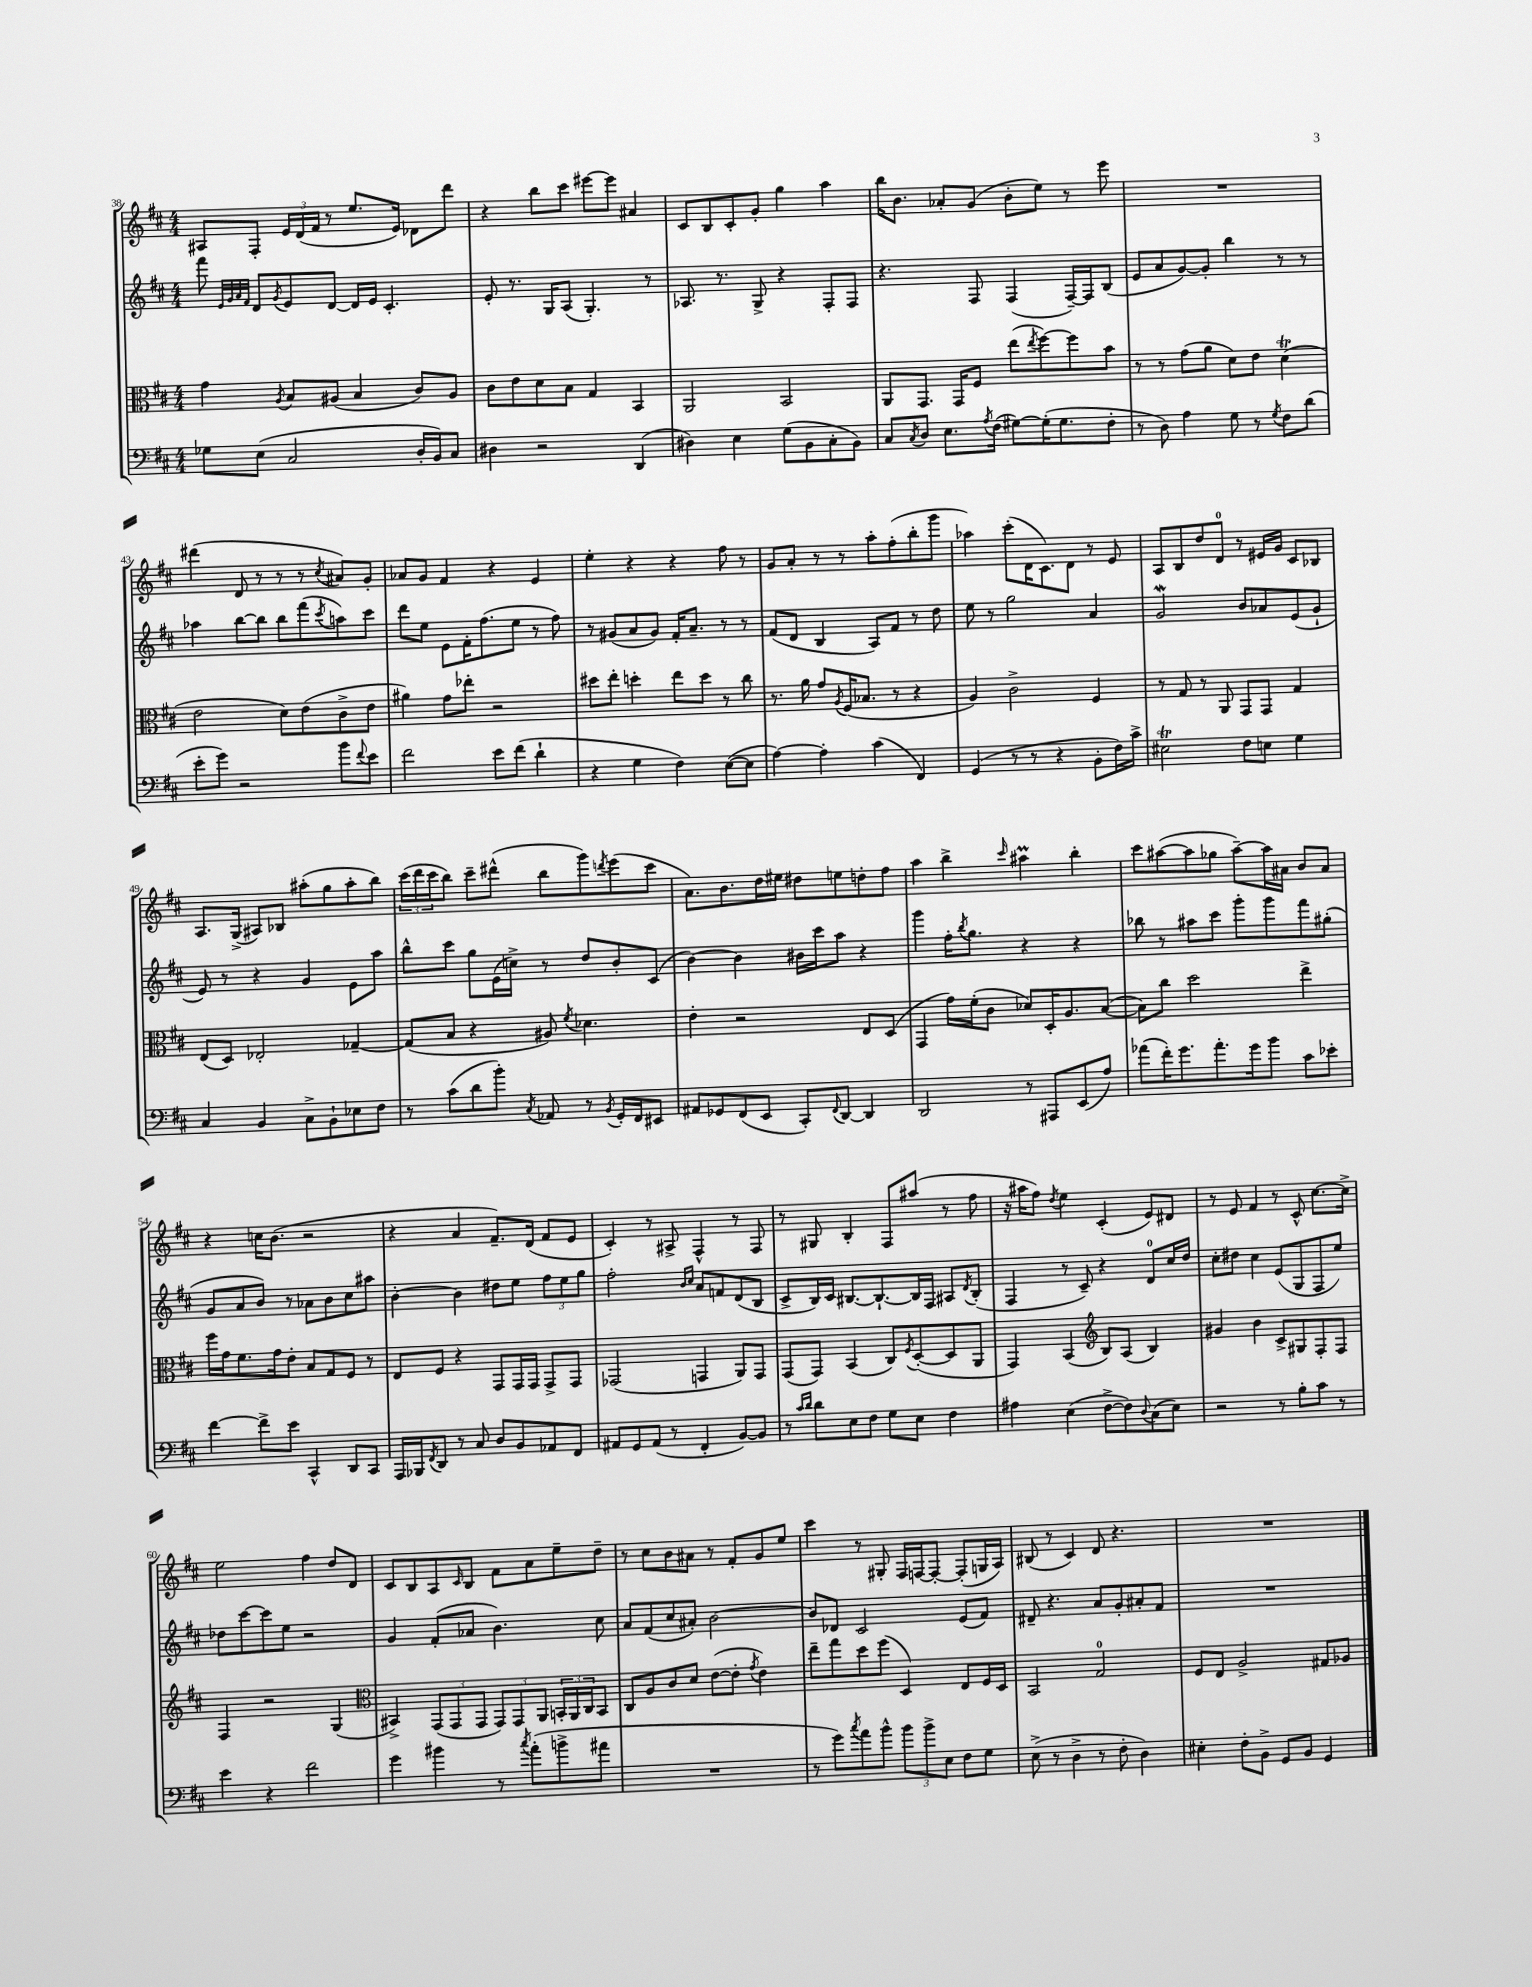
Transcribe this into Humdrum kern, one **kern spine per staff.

**kern	**kern	**kern	**kern
*part4	*part3	*part2	*part1
*staff4	*staff3	*staff2	*staff1
*clefF4	*clefC3	*clefG2	*clefG2
*k[f#c#]	*k[f#c#]	*k[f#c#]	*k[f#c#]
*M4/4	*M4/4	*M4/4	*M4/4
=38	=38	=38	=38
8G-X\L	4g\	8fff#\	8A#X/L
.	.	32qqe/LLL	.
.	.	32qqg/	.
.	.	32qqa/	.
.	.	32qqf#/JJJ	.
(8E\J	.	8d/L	8F#'/J
.	8qA/	8qg/	.
2C#/	8B/L	8e/	24e/LL
.	.	.	(24d/
.	.	.	24f#/JJ
.	(8A#X/J	[8d/J	8r
.	4B/	16d/LL]	8.ee/L
.	.	16e/JJ	.
.	.	4.c#'/	.
.	.	.	16e/Jk)
16D'/LL	8c#/L)	.	8d-X\L
16BB/J)	.	.	.
8C#/J	8A#/J	.	8ddd\J
=39	=39	=39	=39
4D#X\	8c#\L	8e'/	4r
.	8e\	8.r	.
2r	8d\	.	8bb\L
.	.	16G/KL	.
.	8B\J	(8A/J	8ccc#\J
.	4G/	4.G'/)	[8eee#X\L
.	.	.	8eee#\J]
(4DD/	4BB/	.	4a#X/
.	.	8r	.
=40	=40	=40	=40
4D#X\)	2AA/	8.A-X/	8c#/L
.	.	.	8B/
.	.	8.r	.
4E\	.	.	8c#'/
.	.	8G^/	8g'/J
(8G\L	2BB/	4r	4gg\
8BB\	.	.	.
8C#'\	.	8F#'/L	4aa\
8BB\J)	.	8F#/J	.
=41	=41	=41	=41
8C#/L	8AA/L	4.r	16bb\KL
.	.	.	8.b\J
8qC#/	.	.	.
8D/J	8.GG/J	.	.
8.E\L	.	.	8a-X'/L
.	16GG/KL	.	.
.	8F#/J	8F#/	(8g/J
8qA/	.	.	.
(16F#\Jk	.	.	.
[8G#X\L)	(8ee\L	(4F#/	8b'\L
.	8qee/	.	.
(16G#'\K]	[8ff#\)	.	8ee\J)
8.G#\	.	.	.
.	8ff#\]	[16F#~/LL)	8r
.	.	16F#/J]	.
8F#'\J	8b\J	(8B/J	8eee\
=42	=42	=42	=42
8r	8r	8e/L	1r
8D\)	8r	8a/	.
4A\	(8g\L	[8g/)	.
.	8a\J	8g'/J]	.
8G\	8d\L)	4bb\	.
8r	8e\J	.	.
8qG/	.	.	.
8F#\L	(4dT\	8r	.
(8d\J	.	8r	.
!!LO:LB:g=z
=43	=43	=43	=43
8e'\L	2e\	4aa-X\	(4ddd#X\
8g\J)	.	.	.
2r	.	[8bb\L	8d/
.	.	8bb\J]	8r
.	8d\L)	8bb\L	8r
.	(8e\	(8fff#\	8r
.	.	8qccc#/	8qcc#/
8b\L	8c#^\	8aan\)	8a#X/L)
8qqf#/	.	.	.
8e\J	8e\J	8ccc#\J	8g'/J
=44	=44	=44	=44
2f#\	4a#X\)	8ddd\L	8a-X/L
.	.	8ee\J	8g/J
.	8g\L	8e\L	4f#/
.	8ee-X'\J	16f#'\K	.
.	.	(8.ff#\	.
8e\L	2r	.	4r
(8f#\J	.	8ee\J	.
4d`\	.	8r	4e/
.	.	8ff#\)	.
=45	=45	=45	=45
4r	8dd#X\L	8r	4ee'\
.	8ee'\J	(8g#X/L	.
4G\	4ddn'\	8a/	4r
.	.	8g#/J)	.
4F#\)	8ee\L	16f#'/KL	4r
.	.	8.a~/J	.
.	8dd\J	.	.
([8E\L	8r	8r	8ff#\
8E\J]	8cc#\	8r	8r
=46	=46	=46	=46
[4A\)	8.r	(8f#/L	8g/L
.	.	8d/J	8a'/J
.	16a\	.	.
4A'\]	8g/L	4B/	8r
.	8qA/	.	.
.	(16F#/K	.	8r
.	8.B-X/J	.	.
(4c#\	.	8A/L)	8aa'\L
.	8r	8f#/J	(8ff#'\
4FF#/)	4r	8r	8bb'\
.	.	8dd\	8ggg\J
=47	=47	=47	=47
(4GG/	4A/)	8ee\	4aa-X\)
.	.	8r	.
8r	2c#^\	2gg\	(8ccc#'\L
8r	.	.	16d\K
.	.	.	8.c#\)
4r	.	.	.
.	.	.	8d\J
8BB'\L	4F#/	4a/	8r
16F#\L)	.	.	8e/
16c#^\JJ	.	.	.
=48	=48	=48	=48
2E#Xt\	8r	2gw/	8A/L
.	8G/	.	8B/
.	8r	.	8dd/
.	8AA/	.	8d/J
8F#\L	8GG/L	8b/L	8r
8En\J	8GG/J	8a-X/	16e#X/LL
.	.	.	16g/JJ
4G\	4G/	(8e/	8c#/L
.	.	8g`/J	8B-X/J
!!LO:LB:g=z
=49	=49	=49	=49
4C#/	(8E/L	8e/)	8.A/L
.	8D/J)	8r	.
.	.	.	(16G^/Jk
4BB/	2E-X'/	4r	8A#X/L)
.	.	.	8B-X/J
8C#^\L	.	4g/	(8aa#X'\L
8BB`\	.	.	8gg\
8E-X\	[4G-X~/	8e\L	8aa#'\
8F#\J	.	8aa\J	8bb\J)
=50	=50	=50	=50
8r	(8G-/L]	8bb^^\L	(24ccc#\LL
.	.	.	24ddd\
.	.	.	24ccc#\J
(8c#\L	8B/J	8ccc#\J	8bb\J)
8d\	4r	8gg\L	8ccc#~\L
8b'\J)	.	(16e\L	(8ddd#X^^\J
.	.	16ccn^\JJ)	.
8qC#/	.	.	.
8AA-X/	8A#X/)	8r	8bb\L
.	8qf#/	.	.
8r	4.d-X\	8dd/L	8ggg\)
8qBB/	.	.	8qdddn/
16GG'/LL	.	8b'/	(8eee\
16FF#/J	.	.	.
8EE#X/J	.	(8c#/J	8ccc#\J
=51	=51	=51	=51
8AA#X/L	4e'\	[4b\)	8.a\L)
8GG-X/	.	.	.
.	.	.	8.b\
(8FF#/	2r	4b\]	.
8EE/J	.	.	16dd\L
.	.	.	16ee#X\JJ
8CC#'/L)	.	16b#X\LL	8dd#X\L
.	.	16ccc#\J	.
8qqFF#/	.	.	.
[8DD/J	.	8aa\J	8een\
4DD/]	8E/L	4r	8ddn'\
.	(8D/J	.	8ff#\J
=52	=52	=52	=52
2DD/	4GG/	4ggg\	4aa\
.	16g\LL)	16ff#'\KL	4bb^\
.	.	8qbb/	.
.	(16f#'\J	8.gg\J	.
.	8c#\J	.	.
.	.	.	16qqccc#/
8r	8d-X/L)	4r	4aa#Xm\
8AAA#X/L	16D'/K	.	.
.	8.A/	.	.
(8EE/	.	4r	4bb'\
8A/J)	([8B/J	.	.
=53	=53	=53	=53
(8a-X\L	8B\L])	8bb-X\	8ccc#\L
16f#'\K)	8cc#\J	8r	([8aa#X\
8.g\	.	.	.
.	2dd\	8aa#X\L	8aa#\]
8.a-'\	.	8ccc#\J	8gg-X\J
.	.	8ggg'\L	[8aa#~\L)
16g\k	.	.	.
8b\J	.	8ggg\	16aa#\L]
.	.	.	16a#X\JJ
8c#\L	4ee^\	8fff#\	8b/L
8e-X'\J	.	(8gg#X'\J	8a#/J
!!LO:LB:g=z
=54	=54	=54	=54
[4f#\	16ff#\LL	8g/L	4r
.	16g\J	.	.
.	8.f#\	8a/	.
8f#^\L]	.	8b/J)	16ccn\KL
.	16g\k	.	(8.b\J
8e\J	8e'\J	8r	.
4CC#^^/	8B/L	8a-X\L	2r
.	8G/	8b\	.
8DD/L	8F#/J	8cc#\	.
8CC#/J	8r	8aa#X\J	.
=55	=55	=55	=55
16AAA/LL	8E/L	[4b'\	4r
16BBB-X/J	.	.	.
8qFF#/	.	.	.
8DD/J	8F#/J	.	.
8r	4r	4b\]	4a/
8C#/	.	.	.
8D/L	8GG/L	8dd#X\L	8.f#~/L)
8BB/	16GG/L	8ee\J	.
.	16GG/JJ	.	(16d/Jk
8AA-X/	8GG^/L	12ff#\L	8f#/L
.	.	12ee\	.
8FF#/J	8GG/J	.	8e/J
.	.	12gg\J	.
=56	=56	=56	=56
8AA#X/L	(2GG-X/	2ff#'\	4c#'/)
8GG/	.	.	.
(8AA#/J	.	.	8r
8r	.	.	8A#X^/
.	.	16qqb/LL	.
.	.	16qqcc#/JJ	.
4FF#'/	4GGn/	8a/L	4F#^^/
.	.	8fn/	.
[8BB/L)	8AA/L)	(8d/	8r
8BB/J]	8GG/J	8B/J	8F#/
=57	=57	=57	=57
8r	(8GG/L	8c#^/L	8r
16qqc#/LL	.	.	.
16qqd/JJ	.	.	.
8d\L	8GG/J)	16B/L)	8G#X/
.	.	16c#/JJ	.
8E\	(4BB/	[8.B#X/L	4B'/
8F#\J	.	.	.
.	.	8.B#`/_	.
8G\L	8C#/L)	.	8F#/L
.	8qF#/	.	.
8E\J	([8D'/	16B#/L]	(8aa#X/J
.	.	16F#/JJ	.
4F#\	8D/]	8A#X/L	8r
.	.	8qd/	.
.	8AA/J	(8B#'/J	8ff#\
=58	=58	=58	=58
4A#X\	4GG/)	4F#/	16r
.	.	.	16aa#X\KL
.	.	.	8ff#\J)
.	.	.	8qdd/
(4E\	(4BB/	8r	4ee\
.	.	8c#~/)	.
*	*clefG2	*	*
[8F#^\L	8B/L)	4r	(4c#'/
8F#\])	(8A/J	.	.
8qqD/	.	.	.
(8C#\	4B/)	8d/L	8e/L)
8E\J)	.	16cc#/L	8d#X/J
.	.	16dd/JJ	.
=59	=59	=59	=59
2r	4g#X/	8cc#'\L	8r
.	.	8dd#X\J	8e/
.	4b\	4cc#\	4f#/
8r	8c#^/L	(8e/L	8r
8B'\L	8G#X/	8G/	8c#^^/
8c#\J	8F#'/	8F#/	[8.cc#\L
8r	8F#/J	8ee/J)	.
.	.	.	16cc#^\Jk]
!!LO:LB:g=z
=60	=60	=60	=60
4e\	4F#/	8dd-X\L	2ee\
.	.	[8ccc#\	.
4r	2r	8ccc#\]	.
.	.	8ee\J	.
2f#\	.	2r	4ff#\
.	(4G/	.	8dd/L
.	.	.	8d/J
=61	=61	=61	=61
*	*clefC3	*	*
4g\	4BB#X^/)	4g/	8c#/L
.	.	.	8B/
4b#X\	(12GG/L	(8f#'/L	8A/
.	12GG/	.	.
.	.	.	16qqc#/
.	.	8a-X/J	8B/J
.	12GG/J	.	.
8r	12GG/L)	4.b\)	8f#\L
.	12GG/	.	.
8qcc#/	.	.	.
(8a'\L	.	.	8a\
.	12AA/J	.	.
8bn^\	24BBn'/LL	.	8ee~\
.	24AA/	.	.
.	24C#/J	.	.
8a#X\J	8BB/J	8cc#\	8dd~\J
=62	=62	=62	=62
1r	8C#/L	8a/L	8r
.	8A/	(8f#/	8cc#\L
.	8c#/	8cc#/	8b\
.	8d/J	8a#X'/J)	8a#X\J
.	([8e\L	[2b\	8r
.	8e'\J]	.	8f#'/L
.	8qg/	.	.
.	4e\)	.	8g/
.	.	.	8ee/J
=63	=63	=63	=63
8r	8ee~\L	8b/L]	4ccc#\
8g\L)	8gg\	8d-X/J	.
8qcc#/	.	.	.
8a\	8dd\	2c#/	8r
8b^^\J	(8ff#\J	.	8G#X'/
12b\L	4D/)	.	16F#/LL
.	.	.	[16Fn/J
12b^\	.	.	.
.	.	.	8F'/J_
12E\J	.	.	.
8F#\L	8E/L	(8e/L	(8F'/L]
8G\J	16F#/L	8f#/J)	16Gn/L
.	16D/JJ	.	16A/JJ)
=64	=64	=64	=64
(8E^\	2BB/	8d#X~/	(8B#X/
8r	.	4.r	8r
4D^\	.	.	4c#/)
8r	2G/	8a/L	8d/
8F#'\	.	8g'/	4.r
4D\)	.	8a#X'/	.
.	.	8f#/J	.
=65	=65	=65	=65
4E#X'\	8F#/L	1r	1r
.	8E/J	.	.
8F#'\L	2A^/	.	.
8BB^\J	.	.	.
8GG/L	.	.	.
8BB/J	.	.	.
4GG/	8G#X/L	.	.
.	8A-X/J	.	.
==	==	==	==
*-	*-	*-	*-
